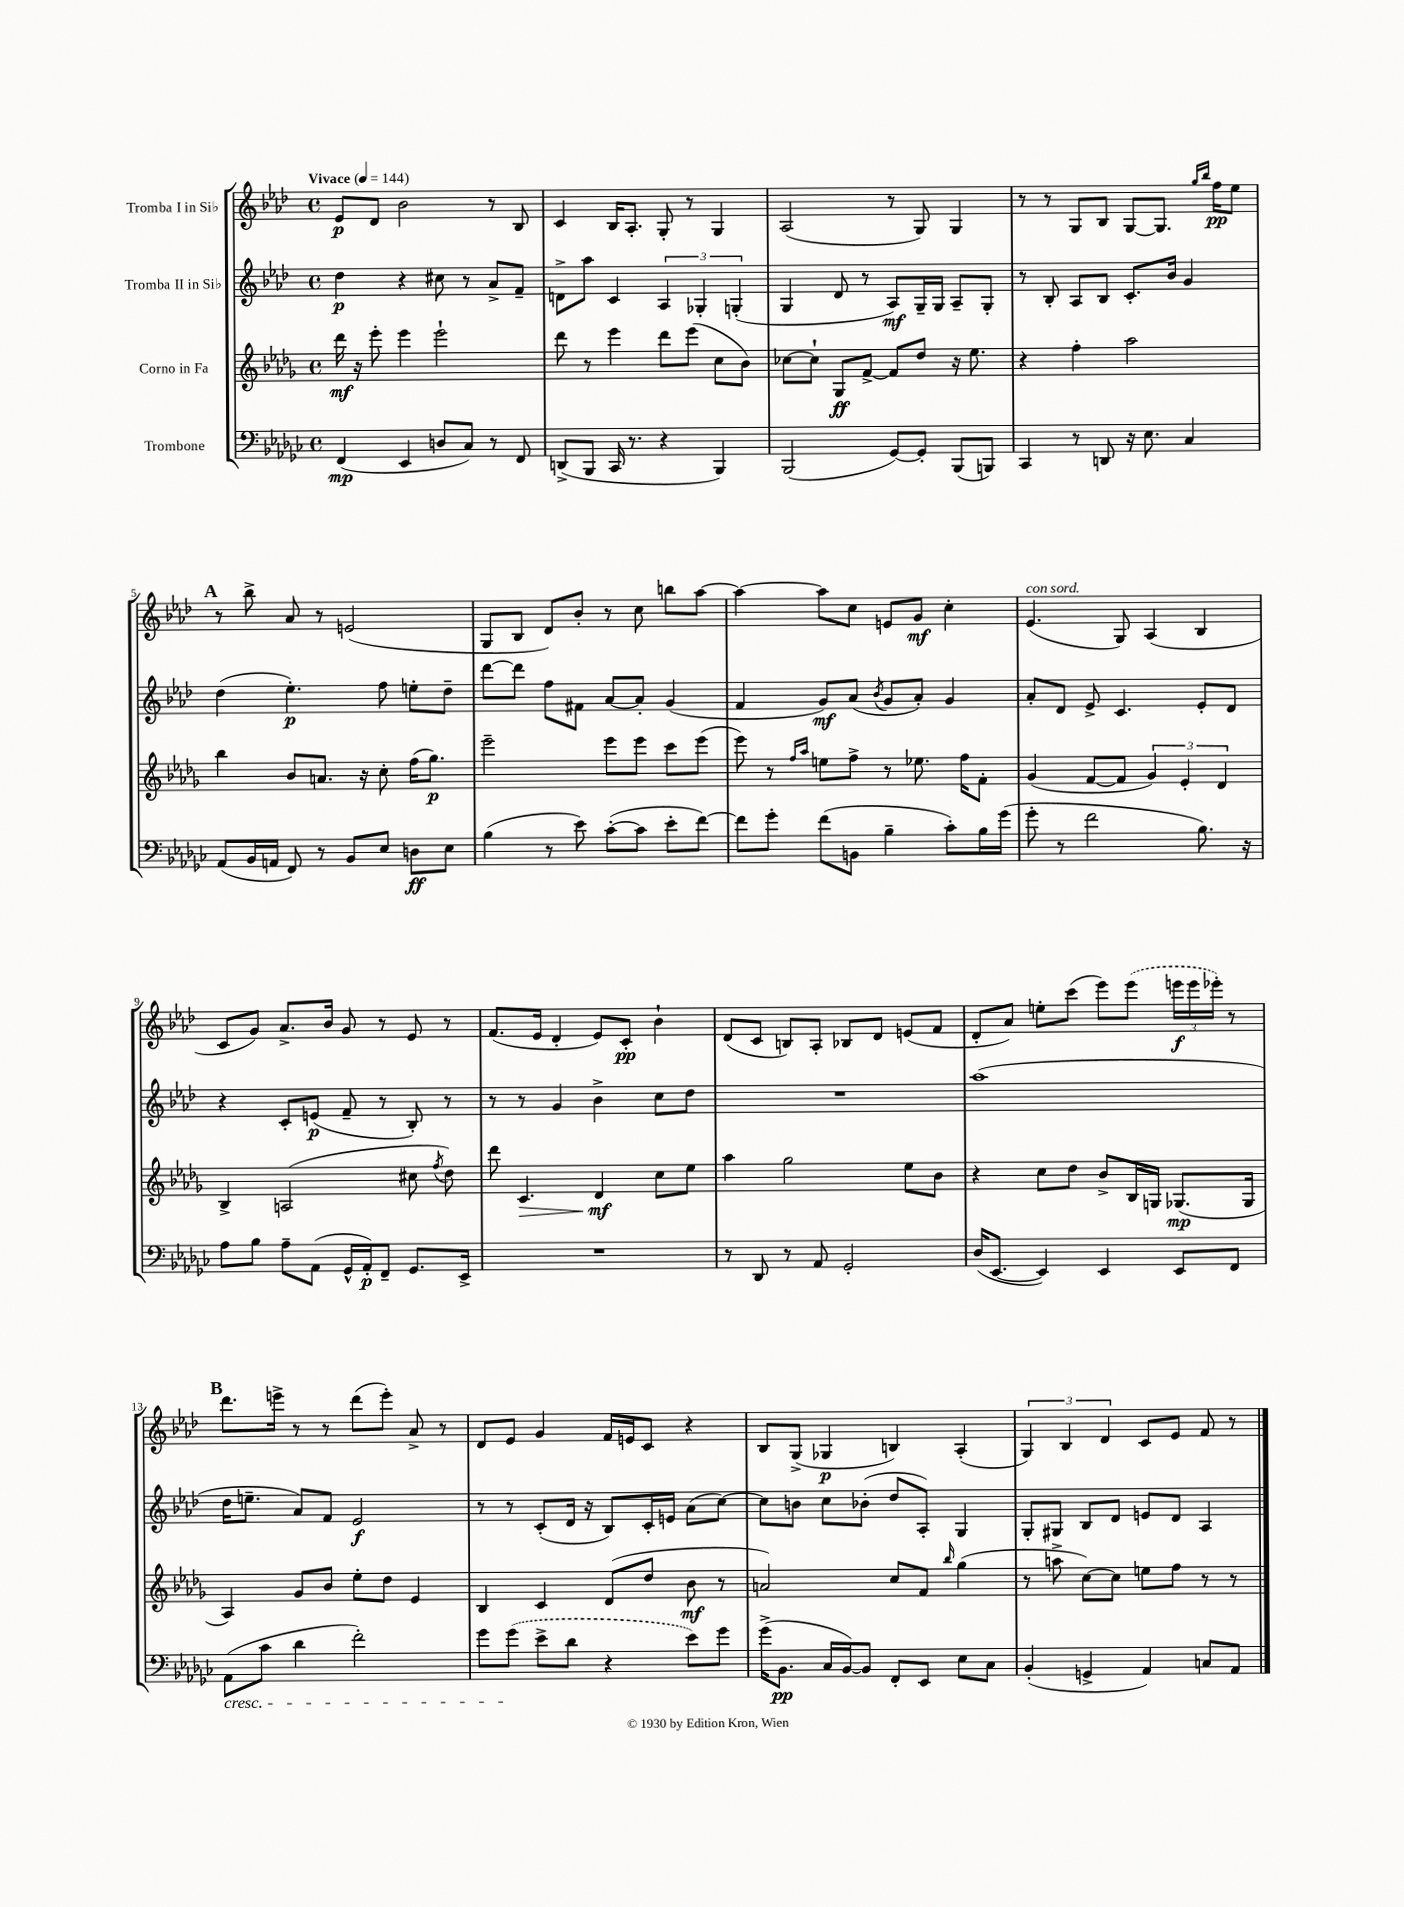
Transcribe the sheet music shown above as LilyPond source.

<<
\new StaffGroup <<
\new Staff = "s0" \with { instrumentName = "Tromba I in Sib" } {
    \clef treble \key aes \major \defaultTimeSignature \time 4/4 \tempo "Vivace" 4 = 144
    \autoBeamOff ees'8[\p des'8] bes'2 r8 bes8 |
    c'4 bes16[ aes8.]-. g8-. r8 g4 |
    aes2( r8 g8) g4 |
    r8 r8 g8[ bes8] g8[~ g8.] \grace { g''16[ bes''16] } f''16[\pp ees''8] |
    \mark \markup { \bold "A" } r8 bes''8-> aes'8 r8 e'2( |
    g8[ bes8] des'8[) bes'8]-. r8 c''8 b''8[ aes''8]~ |
    aes''4~ aes''8[ c''8] e'8[ g'8]\mf c''4-. |
    ees'4.^\markup { \italic "con sord." }( g8) aes4( bes4 |
    c'8[ g'8]) aes'8.[-> bes'16] g'8 r8 ees'8 r8 |
    f'8.[( ees'16] des'4-. ees'8[) c'8]-.\pp bes'4-! |
    des'8[( c'8] b8[) aes8]-. bes8[ des'8] e'8[( f'8] |
    des'8[-. aes'8]) e''8[-. c'''8]( ees'''8[) \once \slurDashed ees'''8]( \tuplet 3/2 { e'''16[\f e'''16 ees'''16]-.) } r8 |
    \mark \markup { \bold "B" } des'''8.[ e'''16]-> r8 r8 des'''8[( e'''8]-.) aes'8-> r8 |
    des'8[ ees'8] g'4 f'16[ e'16 c'8] r4 |
    bes8[ g8]->( ges4\p b4) aes4-.( |
    \tuplet 3/2 { g4) bes4 des'4 } c'8[ ees'8] f'8 r8 \bar "|." |
}
\new Staff = "s1" \with { instrumentName = "Tromba II in Sib" } {
    \clef treble \key aes \major \defaultTimeSignature \time 4/4
    \autoBeamOff des''4\p r4 cis''8 r8 aes'8[-> f'8]-- |
    d'8[-> aes''8] c'4 \tuplet 3/2 { aes4 ges4-. g4-.( } |
    g4 des'8 r8 aes8[\mf) g16-- g16] aes8[-- g8]-. |
    r8 bes8-. aes8[ bes8] c'8.[-. bes'16] g'4 |
    \mark \markup { \bold "A" } des''4( ees''4.-.\p) f''8 e''8[-. des''8]-- |
    des'''8[~ des'''8] f''8[ fis'8] aes'8[~ aes'8]-. g'4( |
    f'4 g'8[\mf) aes'8]( \acciaccatura { bes'8 } g'8[ aes'8]-.) g'4 |
    aes'8[-. des'8] ees'8-> c'4. ees'8[-. des'8] |
    r4 c'8[-. e'8]\p( f'8-- r8 bes8-.) r8 |
    r8 r8 g'4 bes'4-> c''8[ des''8] |
    R1 |
    aes''1( |
    \mark \markup { \bold "B" } des''16[ e''8.]-- aes'8[) f'8] ees'2\f |
    r8 r8 c'8[-.( des'16] r16 bes8[) c'16-. e'16] aes'8[( c''8]~) |
    c''8[ b'8] c''8[ bes'8]-.( des''8[ aes8]-.) g4 |
    g8[-. gis8] bes8[ des'8] e'8[ des'8] aes4 \bar "|." |
}
\new Staff = "s2" \with { instrumentName = "Corno in Fa" } {
    \clef treble \key des \major \defaultTimeSignature \time 4/4
    \autoBeamOff des'''16\mf r16 ees'''8-. ees'''4 ees'''2-! |
    des'''8 r8 ees'''4 des'''8[ ees'''8]( c''8[ bes'8]) |
    ces''8[~ ces''8]-! ges8[\ff f'8]~-> f'8[ des''8] r16 ees''8. |
    r4 f''4-. aes''2 |
    \mark \markup { \bold "A" } bes''4 bes'8[ a'8.] r16 c''8-. f''16[( ges''8.]\p) |
    ees'''2-- ees'''8[ ees'''8] c'''8[ ees'''8]( |
    ees'''8) r8 \grace { f''16[ aes''16] } e''8[ f''8]-> r8 ees''8. f''16[ f'8]-. |
    ges'4( f'8[~ f'8] \tuplet 3/2 { ges'4) ees'4-. des'4 } |
    bes4-> a2( cis''8 \acciaccatura { f''8 } des''8) |
    des'''8 c'4.\> des'4\mf\! c''8[ ees''8] |
    aes''4 ges''2 ees''8[ bes'8] |
    r4 c''8[ des''8] bes'8[-> bes16 g16] ges8.[\mp( ges16] |
    \mark \markup { \bold "B" } aes4) ges'8[ bes'8] ees''8[-. des''8] ees'4 |
    bes4 c'4 des'8[( des''8] bes'8\mf r8 |
    a'2) c''8[ f'8] \grace { bes''16 } ges''4( |
    r8 a''8-> c''8[~) c''8] e''8[ f''8] r8 r8 \bar "|." |
}
\new Staff = "s3" \with { instrumentName = "Trombone" } {
    \clef bass \key ges \major \defaultTimeSignature \time 4/4
    \autoBeamOff f,4\mp( ees,4 d8[ ces8]) r8 f,8 |
    d,8[->( bes,,8] ces,16 r8. r4 bes,,4) |
    bes,,2( ges,8[~) ges,8]-. bes,,8[( b,,8]) |
    ces,4 r8 d,8 r16 ees8. ces4 |
    \mark \markup { \bold "A" } aes,8[( bes,16 a,16] f,8) r8 bes,8[ ees8] d8[\ff ees8] |
    bes4( r8 ees'8) ces'8[~-.( ces'8] ees'8[-. f'8]~) |
    f'8[ ges'8]-. f'8[( b,8] bes4-- ces'8[-.) bes16 ges'16]( |
    ges'8-. r8 f'2 bes8.) r16 |
    aes8[ bes8] aes8[-- aes,8]( ges,16[-^ aes,16-.\p) f,8]-- ges,8.[ ees,16]-> |
    R1 |
    r8 des,8 r8 aes,8 ges,2-. |
    des16[( ees,8.]~ ees,4) ees,4 ees,8[ f,8] |
    \mark \markup { \bold "B" } aes,8[\cresc( ces'8] des'4 f'2-.) |
    ges'8[ \once \slurDashed ges'8]\!( ees'8[-> des'8] r4 ees'8[) ges'8] |
    ges'16[->( bes,8.]\pp ces16[ bes,16~) bes,8] f,8[-. ees,8] ees8[ ces8] |
    bes,4-.( g,4-> aes,4) c8[ aes,8] \bar "|." |
}
>>
>>
